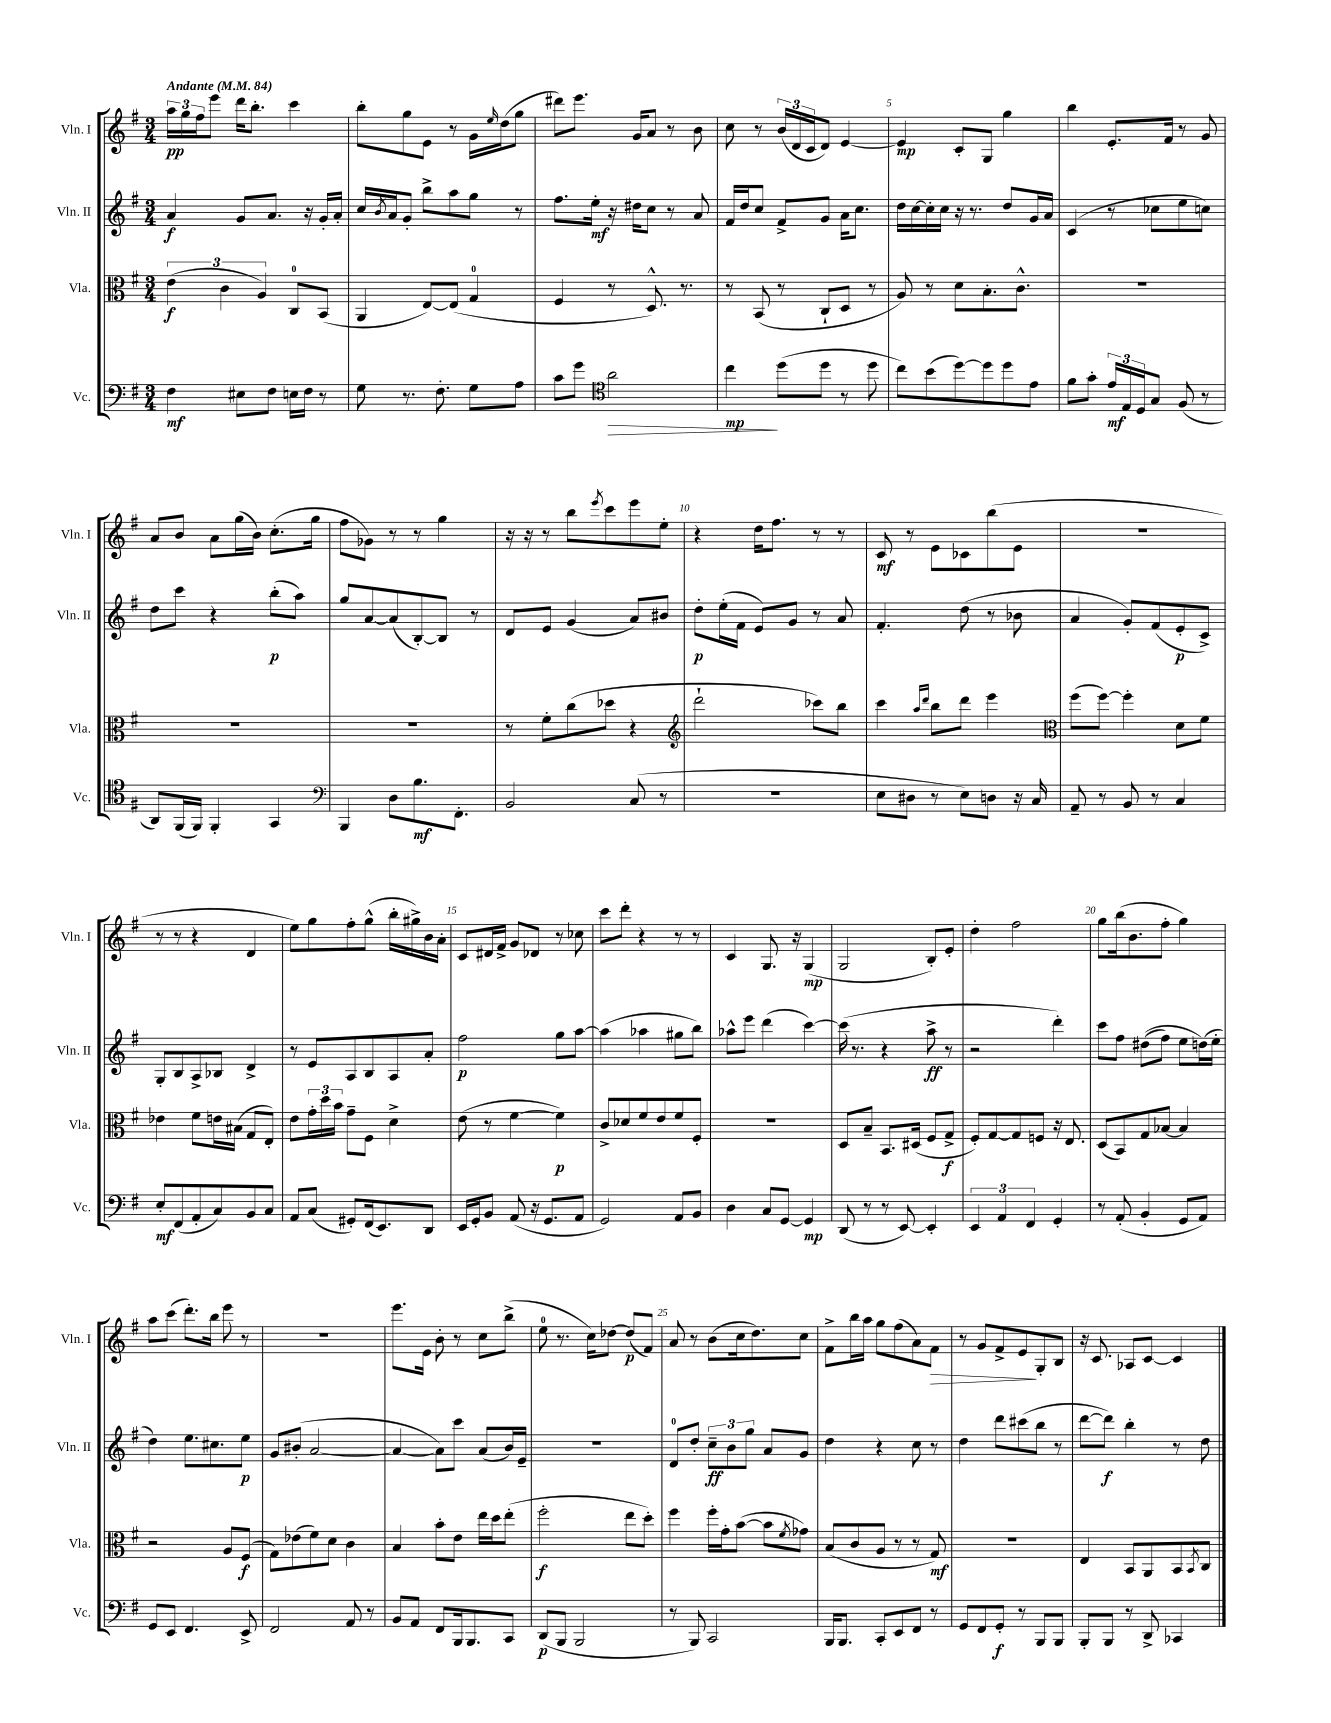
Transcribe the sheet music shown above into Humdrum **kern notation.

**kern	**dynam	**kern	**dynam	**kern	**dynam	**kern	**dynam
*part4	*part4	*part3	*part3	*part2	*part2	*part1	*part1
*staff4	*staff4	*staff3	*staff3	*staff2	*staff2	*staff1	*staff1
*I"Vc.	*	*I"Vla.	*	*I"Vln. II	*	*I"Vln. I	*
*I'Vc.	*	*I'Vla.	*	*I'Vln. II	*	*I'Vln. I	*
*clefF4	*	*clefC3	*	*clefG2	*	*clefG2	*
*k[f#]	*	*k[f#]	*	*k[f#]	*	*k[f#]	*
*M3/4	*	*M3/4	*	*M3/4	*	*M3/4	*
*MM84	*	*MM84	*	*MM84	*	*MM84	*
=1	=1	=1	=1	=1	=1	=1	=1
!	!	!	!	!	!	!LO:TX:a:B:t=Andante	!
4F#\	mf	(6e\	f	4a/	f	24aa\LL	pp
.	.	.	.	.	.	24gg\	.
.	.	.	.	.	.	24ff#\J	.
.	.	.	.	.	.	8eee\J	.
.	.	6c\	.	.	.	.	.
8E#X\L	.	.	.	8g/L	.	16ddd\KL	.
.	.	.	.	.	.	8.bb'\J	.
.	.	6A/)	.	.	.	.	.
8F#\J	.	.	.	8.a/J	.	.	.
16En\LL	.	8C/L	.	.	.	4ccc\	.
16F#\JJ	.	.	.	16r	.	.	.
8r	.	(8BB/J	.	16g'/LL	.	.	.
.	.	.	.	16a'/JJ	.	.	.
=2	=2	=2	=2	=2	=2	=2	=2
8G\	.	4AA/	.	16cc/LL	.	8bb'\L	.
.	.	.	.	8qb/	.	.	.
.	.	.	.	16a/J	.	.	.
8.r	.	.	.	8g'/J	.	8gg\	.
.	.	[8E/L)	.	8bb^\L	.	8e\J	.
8.F#'\	.	.	.	.	.	.	.
.	.	(8E/J]	.	8aa\	.	8r	.
8G\L	.	4G/	.	8gg\J	.	16g\LL	.
.	.	.	.	.	.	16qqee/	.
.	.	.	.	.	.	(16dd\J	.
8A\J	.	.	.	8r	.	8gg\J	.
=3	=3	=3	=3	=3	=3	=3	=3
8c\L	.	4F#/	.	8.ff#\L	.	8ddd#X\L)	.
8g\J	.	.	.	.	.	8.eee\J	.
.	.	.	.	16ee'\Jk	mf	.	.
*clefC4	*	*	*	*	*	*	*
!	!LO:HP:b	!	!	!	!	!	!
2a\	>	8r	.	16r	.	.	.
.	.	.	.	16dd#X\KL	.	16g/KL	.
.	.	8.D^^/)	.	8cc\J	.	8a/J	.
.	.	.	.	8r	.	8r	.
.	.	8.r	.	.	.	.	.
.	.	.	.	8a/	.	8b\	.
=4	=4	=4	=4	=4	=4	=4	=4
4cc\	mp	8r	.	16f#/LL	.	8cc\	.
.	.	.	.	16dd/J	.	.	.
.	.	(8BB/	.	8cc/J	.	8r	.
(8dd\L	]	8r	.	8f#^/L	.	(24b/LL	.
.	.	.	.	.	.	24d/	.
.	.	.	.	.	.	24c/J	.
8dd\J	.	8C`/L	.	8g/J	.	8d/J)	.
8r	.	8D/J	.	16a\KL	.	[4e/	.
.	.	.	.	8.cc\J	.	.	.
8dd\	.	8r	.	.	.	.	.
=5	=5	=5	=5	=5	=5	=5	=5
8cc\L)	.	8A/)	.	16dd\LL	.	4e/]	mp
.	.	.	.	[16cc\	.	.	.
(8b\	.	8r	.	16cc'\]	.	.	.
.	.	.	.	16cc\JJ	.	.	.
[8dd\)	.	8d\L	.	16r	.	8c'/L	.
.	.	.	.	8.r	.	.	.
8dd\]	.	8.B'\	.	.	.	8G/J	.
8dd\	.	.	.	8dd/L	.	4gg\	.
.	.	8.c^^\J	.	.	.	.	.
8e\J	.	.	.	16g/L	.	.	.
.	.	.	.	16a/JJ	.	.	.
=6	=6	=6	=6	=6	=6	=6	=6
8f#\L	.	2.r	.	(4c/	.	4bb\	.
8g'\J	.	.	.	.	.	.	.
24e/LL	mf	.	.	8r	.	8.e'/L	.
24E/	.	.	.	.	.	.	.
24D/J	.	.	.	.	.	.	.
8G/J	.	.	.	8cc-X\L	.	.	.
.	.	.	.	.	.	16f#/Jk	.
(8F#/	.	.	.	8ee\	.	8r	.
8r	.	.	.	8ccn\J)	.	8g/	.
!!LO:LB:g=z
=7	=7	=7	=7	=7	=7	=7	=7
8AA/L)	.	2.r	.	8dd\L	.	8a/L	.
(16FF#/L	.	.	.	8ccc\J	.	8b/J	.
16FF#/JJ)	.	.	.	.	.	.	.
4FF#'/	.	.	.	4r	.	8a\L	.
.	.	.	.	.	.	(16gg\L	.
.	.	.	.	.	.	16b\JJ)	.
4GG/	.	.	.	(8bb'\L	p	(8.cc'\L	.
.	.	.	.	8aa\J)	.	.	.
.	.	.	.	.	.	16gg\Jk	.
=8	=8	=8	=8	=8	=8	=8	=8
*clefF4	*	*	*	*	*	*	*
4BBB/	.	2.r	.	8gg/L	.	8ff#\L	.
.	.	.	.	[8a/	.	8g-X\J)	.
8D\L	.	.	.	(8a/]	.	8r	.
8.B\	mf	.	.	[8B'/)	.	8r	.
.	.	.	.	8B/J]	.	4gg\	.
8.FF#'\J	.	.	.	.	.	.	.
.	.	.	.	8r	.	.	.
=9	=9	=9	=9	=9	=9	=9	=9
2BB/	.	8r	.	8d/L	.	16r	.
.	.	.	.	.	.	16r	.
.	.	8f#'\L	.	8e/J	.	8r	.
.	.	(8cc\	.	(4g/	.	8bb\L	.
.	.	.	.	.	.	8qeee/	.
.	.	8dd-X\J	.	.	.	8ccc\	.
(8C/	.	4r	.	8a/L)	.	8eee\	.
8r	.	.	.	8b#X/J	.	8ee'\J	.
=10	=10	=10	=10	=10	=10	=10	=10
*	*	*clefG2	*	*	*	*	*
2.r	.	2ddd`\	.	8dd'\L	p	4r	.
.	.	.	.	(16ee'\L	.	.	.
.	.	.	.	16f#\JJ	.	.	.
.	.	.	.	8e/L)	.	16dd\KL	.
.	.	.	.	.	.	8.ff#\J	.
.	.	.	.	8g/J	.	.	.
.	.	8ccc-X\L)	.	8r	.	8r	.
.	.	8bb\J	.	8a/	.	8r	.
=11	=11	=11	=11	=11	=11	=11	=11
8E\L	.	4ccc\	.	4.f#'/	.	8c/	mf
8D#X\J	.	.	.	.	.	8r	.
.	.	16qqaa/LL	.	.	.	.	.
.	.	16qqddd/JJ	.	.	.	.	.
8r	.	8bb\L	.	.	.	8e\L	.
8E\L)	.	8ddd\J	.	(8dd\	.	8c-X\	.
8Dn\J	.	4eee\	.	8r	.	(8bb\	.
16r	.	.	.	8b-X\	.	8e\J	.
16C/	.	.	.	.	.	.	.
=12	=12	=12	=12	=12	=12	=12	=12
*	*	*clefC3	*	*	*	*	*
8AA~/	.	(8ff#\L	.	4a/	.	2.r	.
8r	.	[8ff#\J)	.	.	.	.	.
8BB/	.	4ff#'\]	.	8g'/L)	.	.	.
8r	.	.	.	(8f#/	.	.	.
4C/	.	8d\L	.	8e'/	p	.	.
.	.	8f#\J	.	8c^/J)	.	.	.
!!LO:LB:g=z
=13	=13	=13	=13	=13	=13	=13	=13
8E'/L	mf	4e-X\	.	8G'/L	.	8r	.
(8FF#/	.	.	.	8B/	.	8r	.
8AA'/	.	8f#\L	.	8A^/	.	4r	.
8C/)	.	16en\L	.	8B-X/J	.	.	.
.	.	(16B#X\JJ	.	.	.	.	.
8BB/	.	8G/L	.	4d^/	.	4d/	.
8C/J	.	8E'/J)	.	.	.	.	.
=14	=14	=14	=14	=14	=14	=14	=14
8AA/L	.	8e\L	.	8r	.	8ee\L)	.
(8C/J	.	24g'\L	.	8e/L	.	8gg\	.
.	.	24dd\	.	.	.	.	.
.	.	24b\JJ	.	.	.	.	.
8GG#X'/L)	.	8g~\L	.	8A/	.	8ff#'\	.
(16FF#/k	.	8F#\J	.	8B/	.	(8gg^^\J	.
8.EE/)	.	.	.	.	.	.	.
.	.	4d^\	.	8A/	.	16bb'\LL	.
.	.	.	.	.	.	16gg#X^\)	.
8DD/J	.	.	.	8a'/J	.	16b\	.
.	.	.	.	.	.	16a'\JJ	.
=15	=15	=15	=15	=15	=15	=15	=15
16EE/LL	.	(8e\	.	2ff#\	p	8c/L	.
16GG'/J	.	.	.	.	.	.	.
8BB/J	.	8r	.	.	.	16d#X/L	.
.	.	.	.	.	.	16f#^/JJ	.
(8AA/	.	[4f#\	.	.	.	8g/L	.
16r	.	.	.	.	.	8d-X/J	.
8.GG/L	.	.	.	.	.	.	.
.	.	4f#\])	p	8gg\L	.	8r	.
8AA/J	.	.	.	[8aa\J	.	8cc-X\	.
=16	=16	=16	=16	=16	=16	=16	=16
2GG/)	.	8c^/L	.	(4aa\]	.	8ccc\L	.
.	.	8d-X/	.	.	.	8ddd'\J	.
.	.	8f#/	.	4aa-X\	.	4r	.
.	.	8e/	.	.	.	.	.
8AA/L	.	8f#/	.	8gg#X\L	.	8r	.
8BB/J	.	8F#'/J	.	8bb\J)	.	8r	.
=17	=17	=17	=17	=17	=17	=17	=17
4D\	.	2.r	.	8aa-X^^\L	.	4c/	.
.	.	.	.	8eee\J	.	.	.
8C/L	.	.	.	(4ddd\	.	8.G/	.
[8GG/J	.	.	.	.	.	.	.
.	.	.	.	.	.	16r	.
4GG/]	mp	.	.	[4ccc\)	.	(4G/	mp
=18	=18	=18	=18	=18	=18	=18	=18
(8DD/	.	8D/L	.	(16ccc\]	.	2G/	.
.	.	.	.	8.r	.	.	.
8r	.	8B~/J	.	.	.	.	.
8r	.	8.BB/L	.	4r	.	.	.
[8EE/)	.	.	.	.	.	.	.
.	.	(16D#X/Jk	.	.	.	.	.
4EE'/]	.	8F#/L	.	8aa^\	ff	8B'/L)	.
.	.	8G^/J	f	8r	.	8e'/J	.
=19	=19	=19	=19	=19	=19	=19	=19
6EE/	.	8F#'/L)	.	2r	.	4dd'\	.
.	.	[8G/	.	.	.	.	.
6AA/	.	.	.	.	.	.	.
.	.	8G/]	.	.	.	2ff#\	.
6FF#/	.	.	.	.	.	.	.
.	.	8Fn/J	.	.	.	.	.
4GG'/	.	16r	.	4ddd'\)	.	.	.
.	.	8.E/	.	.	.	.	.
=20	=20	=20	=20	=20	=20	=20	=20
8r	.	(8D/L	.	8ccc\L	.	8gg\L	.
(8AA'/	.	8BB/)	.	8ff#\J	.	(16bb\k	.
.	.	.	.	.	.	8.b\	.
4BB'/	.	8G/	.	((8dd#X\L	.	.	.
.	.	[8B-X/J	.	8ff#\J)	.	8ff#'\J	.
8GG/L	.	4B-/]	.	8ee\L	.	4gg\)	.
8AA/J)	.	.	.	(16ddn\L)	.	.	.
.	.	.	.	16ee'\JJ	.	.	.
!!LO:LB:g=z
=21	=21	=21	=21	=21	=21	=21	=21
8GG/L	.	2r	.	4dd\)	.	8aa\L	.
8EE/J	.	.	.	.	.	(8ccc\J	.
4.FF#/	.	.	.	8.ee\L	.	8.ddd'\L)	.
.	.	.	.	8.cc#X\	.	16bb\Jk	.
.	.	8A/L	.	.	.	8eee\	.
8EE^/	.	(8F#/J	f	8ee\J	p	8r	.
=22	=22	=22	=22	=22	=22	=22	=22
2FF#/	.	8G\L)	.	8g/L	.	2.r	.
.	.	(8e-X\	.	(8b#X'/J	.	.	.
.	.	8f#\)	.	[2a/	.	.	.
.	.	8d\J	.	.	.	.	.
8AA/	.	4c\	.	.	.	.	.
8r	.	.	.	.	.	.	.
=23	=23	=23	=23	=23	=23	=23	=23
8BB/L	.	4B/	.	4a/_	.	8.eee\L	.
8AA/J	.	.	.	.	.	.	.
.	.	.	.	.	.	16e\Jk	.
8FF#/L	.	8b'\L	.	8a\L])	.	8b'\	.
16BBB/k	.	8e\J	.	8ccc\J	.	8r	.
8.BBB/	.	.	.	.	.	.	.
.	.	16ee\LL	.	(8a/L	.	8cc\L	.
.	.	16dd\J	.	.	.	.	.
8CC/J	.	(8ee'\J	.	16b/L)	.	(8bb^\J	.
.	.	.	.	16e~/JJ	.	.	.
=24	=24	=24	=24	=24	=24	=24	=24
(8DD/L	p	2ff#'\	f	2.r	.	8ee\	.
8BBB/J	.	.	.	.	.	8.r	.
2BBB/	.	.	.	.	.	.	.
.	.	.	.	.	.	16cc\KL)	.
.	.	.	.	.	.	[8dd-X\J	.
.	.	8ee\L	.	.	.	(8dd-/L]	p
.	.	8dd'\J)	.	.	.	8f#/J)	.
=25	=25	=25	=25	=25	=25	=25	=25
8r	.	4ff#\	.	8d/L	.	8a/	.
8BBB/)	.	.	.	8dd'/J	.	8r	.
2CC/	.	16ff#'\LL	.	12cc~\L	ff	(8b\L	.
.	.	16g'\J	.	.	.	.	.
.	.	.	.	12b\	.	.	.
.	.	([8b\J	.	.	.	16cc\k	.
.	.	.	.	12gg\J	.	.	.
.	.	.	.	.	.	8.dd\)	.
.	.	8b\L]	.	8a/L	.	.	.
.	.	8qf#/	.	.	.	.	.
.	.	8g-X\J)	.	8g/J	.	8cc\J	.
=26	=26	=26	=26	=26	=26	=26	=26
16BBB/KL	.	(8B/L	.	4dd\	.	8f#^\L	.
8.BBB/J	.	.	.	.	.	.	.
.	.	8c/	.	.	.	16bb\L	.
.	.	.	.	.	.	16aa\JJ	.
8CC'/L	.	8A/J	.	4r	.	8gg\L	.
8EE/	.	8r	.	.	.	(8ff#\	.
8FF#/J	.	8r	.	8cc\	.	8a\)	.
!	!	!	!	!	!	!	!LO:HP:b
8r	.	8G/)	mf	8r	.	8f#\J	>
=27	=27	=27	=27	=27	=27	=27	=27
8GG/L	.	2.r	.	4dd\	.	8r	.
8FF#/	.	.	.	.	.	8g/L	.
8GG'/J	f	.	.	8ddd\L	.	8f#^/	.
8r	.	.	.	(8ccc#X\	.	8e/	.
8BBB/L	.	.	.	8bb\J	.	8G'/	]
8BBB/J	.	.	.	8r	.	8B/J	.
=28	=28	=28	=28	=28	=28	=28	=28
8BBB'/L	.	4E/	.	[8ddd\L	.	16r	.
.	.	.	.	.	.	8.c/	.
8BBB/J	.	.	.	8ddd\J])	f	.	.
8r	.	8BB/L	.	4bb'\	.	8A-X/L	.
8DD^/	.	8AA/	.	.	.	[8c/J	.
4CC-X/	.	8BB/	.	8r	.	4c/]	.
.	.	8qBB/	.	.	.	.	.
.	.	8C/J	.	8dd\	.	.	.
==	==	==	==	==	==	==	==
*-	*-	*-	*-	*-	*-	*-	*-
